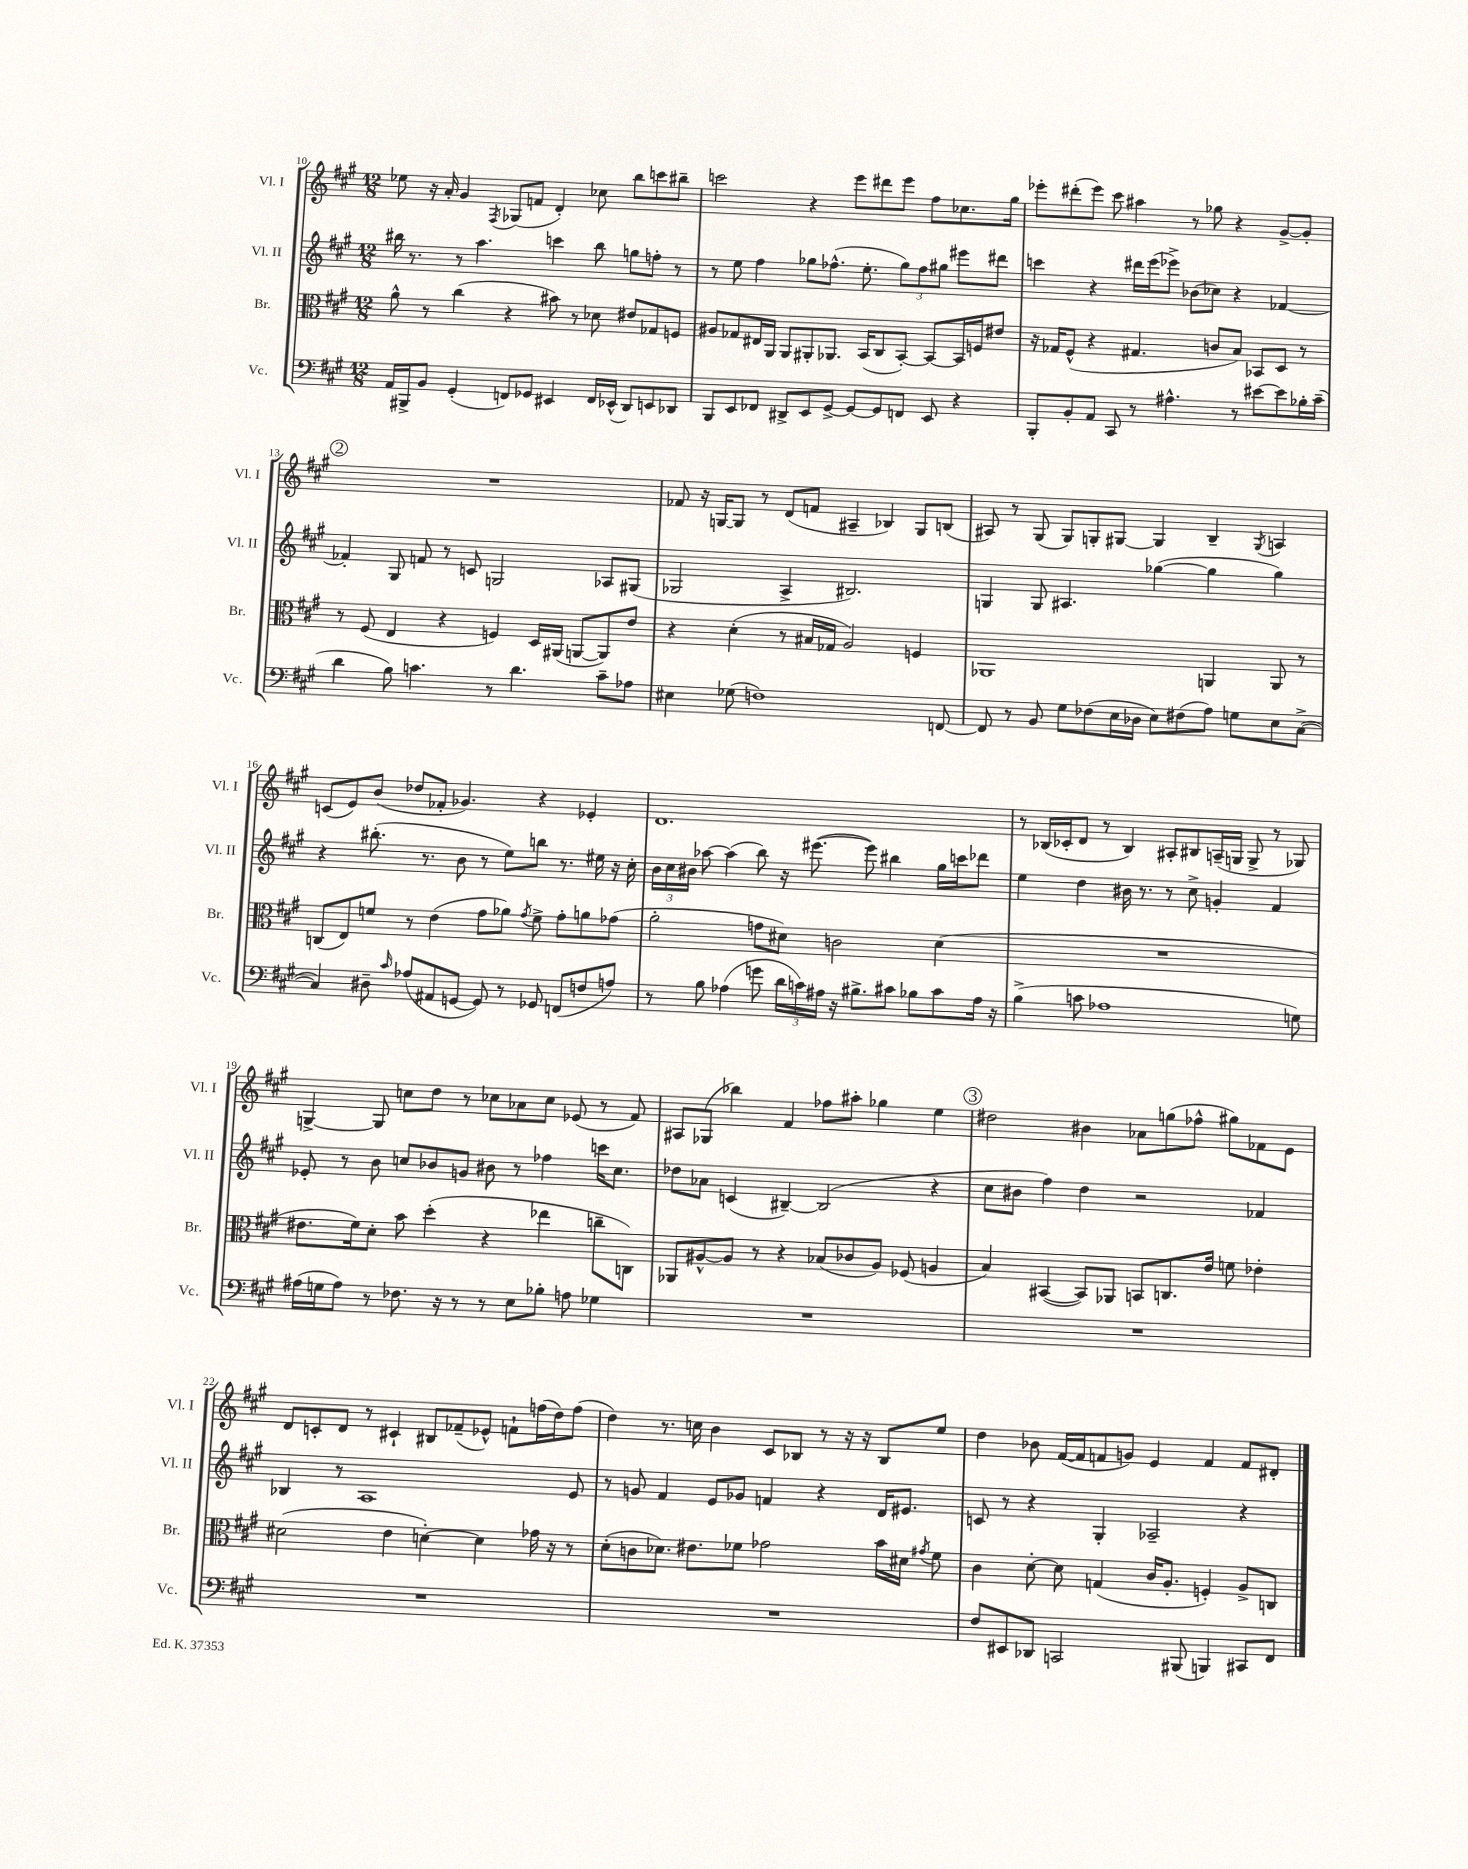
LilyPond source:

<<
\new StaffGroup <<
\new Staff = "s0" \with { instrumentName = "Vl. I" shortInstrumentName = "Vl. I" } {
    \clef treble \key a \major \numericTimeSignature \time 12/8
    \autoBeamOff ees''8 r16 a'16-. gis'4 \acciaccatura { fis8 } ges8[( f'8] d'4-.) ces''8 b''8[ c'''8 bis''8]-- |
    c'''2 r4 e'''8[ dis'''8 e'''8] fis''8[ ces''8. gis''16] |
    ees'''8[-. dis'''8-.( ees'''8]) cis'''8 ais''4 r8 ges''8 r4 gis'8[~-> gis'8]-. |
    \mark \markup { \circle "2" } R1. |
    fes'8 r16 g16[~ g8] r8 d'8[( f'8] ais4-- bes4) g8[ b8]( |
    ais8) r8 gis8( gis8[) g8-. gis8]~ gis4 b4-- \acciaccatura { gis8 } a4 |
    c'8[( e'8) b'8]( des''8[ fes'8]-. ges'4.) r4 ees'4-. |
    d'1. |
    r8 bes16[( ces'16-. d'8] r8 bes4) ais8[-. bis8 a16--( g16] g8-> r8 ges8) |
    g4~-> g8 c''8[ d''8] r8 ces''8[ aes'8 ces''8] ees'8( r8 fis'8) |
    ais8[ ges8]( bes''4) fis'4 fes''8[ ais''8]-. ges''4 e''4 |
    \mark \markup { \circle "3" } dis''2 bis'4 aes'8[ g''8( fes''8]-^ gis''8[) fes'8 e'8] |
    d'8[ c'8-. d'8] r8 cis'4-! bis8[ fes'8--( ees'8]-^) f'8[-! f''16( d''16) f''8]( |
    d''4) r8. c''16 b'4 cis'8[ bes8] r8 r16 r16 bes8[ e''8] |
    d''4 bes'8 fis'16[~( fis'16 f'8 g'8]) e'4 f'4 f'8[ dis'8]-. \bar "|." |
}
\new Staff = "s1" \with { instrumentName = "Vl. II" shortInstrumentName = "Vl. II" } {
    \clef treble \key a \major \numericTimeSignature \time 12/8
    \autoBeamOff bis''16 r8. r8 a''4. c'''4 bis''8 g''8[ f''8]-. r8 |
    r8 e''8 fis''4 ges''8[ fes''8.]-^( e''8.-. \tuplet 3/2 { ges''8[) fes''8 gis''8] } eis'''8[ dis'''8] |
    c'''4 r4 dis'''16[ e'''16( ees'''8]->) bes'8[( ces''8]) r4 fes'4~ |
    \mark \markup { \circle "2" } fes'4-. gis8 f'8 r8 c'8 g2 aes8[ gis8]( |
    ges2 a4-> bis2.) |
    g4 g8 ais4. ges''4~( ges''4 ges''4) |
    r4 bis''8.-.( r8. b'8 r8 e''8[) b''8] r8. eis''16 r16 cis''16-. |
    \tuplet 3/2 { b'16[ cis''16 bis'16] } aes''8~ aes''4( b''8) r16 eis'''8.~( eis'''8) bis''4 gis''16[ c'''16 des'''8] |
    e''4 d''4 bis'16 r8. r8 cis''8-> g'4-. fis'4 |
    ees'8-. r8 b'8 c''8[ bes'8 g'8] bis'8 r8 fes''4 c'''16[ c''8.] |
    des''8[ aes'8] c'4( bis4~--) bis2( r4 |
    \mark \markup { \circle "3" } cis''8[ bis'8] fis''4) d''4 r2 fes'4 |
    bes4 r8 a1 e'8 |
    r8 g'8 fis'4 e'8[ ges'8] f'4 r4 d'16[ eis'8.] |
    c'8 r8 r4 gis4-. aes2-- r4 \bar "|." |
}
\new Staff = "s2" \with { instrumentName = "Br." shortInstrumentName = "Br." } {
    \clef alto \key a \major \numericTimeSignature \time 12/8
    \autoBeamOff a'8-^ r8 cis''4( r4 bis'8) r8 des'8 eis'8[ ges8 f8] |
    ais8[ ges8 eis16 a,16] a,8[ ais,8-. aes,8.] b,16[( cis8 b,8]~-.) b,8[~ b,16 f16 eis'8] |
    r16 ges16[ fis8]-^( r4 gis4. c'8[ b8]) bes,8[ d8] r8 |
    \mark \markup { \circle "2" } r8 fis8( e4 r4 f4) d16[ ais,16]( a,8[~ a,8) e'8] |
    r4 d'4-.( r8 bis16[ ges16] a2) f4 |
    aes,1 a,4 a,8 r8 |
    c8[( e8) f'8] r8 e'4( gis'8[ aes'8]) \acciaccatura { gis'8 } f'8-> gis'8[-. a'8 ges'8]( |
    a'2-. g'8[ dis'8]) c'2 dis'4( |
    R1. |
    eis'8.[ fis'16) d'8]-. b'8 d''4-.( r4 ees''4 c''8[-- c8]) |
    aes,8[ ais8~-^ ais8] r8 r4 bes8[( ces'8 ais8]) fes8( a4 |
    \mark \markup { \circle "3" } b4) bis,4~( bis,8[) aes,8] b,8[ c8. e'16] f'8 ees'4-. |
    dis'2( e'4 d'4~-.) d'4 ges'16 r16 r8 |
    d'8[-.( c'8 des'8.]) eis'8.[ fes'8] ges'2 b'16[ dis'16] \acciaccatura { gis'8 } fes'8 |
    cis'4 d'8~-. d'8 g4( cis'16[ a8.]-. f4-.) a8[-> c8] \bar "|." |
}
\new Staff = "s3" \with { instrumentName = "Vc." shortInstrumentName = "Vc." } {
    \clef bass \key a \major \numericTimeSignature \time 12/8
    \autoBeamOff a,16[ bis,,16-> b,8] gis,4-.( f,8[) ges,8] eis,4 f,16[ ees,16]-^( d,8[) e,8 des,8] |
    b,,8[ e,8 fes,8] dis,8[-> e,8 gis,8]~-> gis,8[~ gis,8 f,8] e,8 r4 |
    b,,8[-. b,8-. a,8] cis,8 r8 ais4.-^ r8 eis'8[~ eis'8 bes16-. cis'16]--( |
    \mark \markup { \circle "2" } d'4 b8) c'4. r8 d'4. c'8[-- aes8] |
    eis4 ges8( f1) f,8~ |
    f,8 r8 b,8 gis8[ fes8( e16 des16] e8[) fis8( a8]) g8[ e8 cis8]~->( |
    cis4) dis8-- \grace { cis'16 } aes8[( ais,8 g,8]~ g,8) r8 ges,8 f,8[( f8 a8]) |
    r8 b8 aes4( g'8 \tuplet 3/2 { d'16[ c'16) ais16] } r16 bis8.[-> cis'8] bes8[ cis'8 ais16] r16 |
    b4->( c'8 aes1 g8) |
    ais16[( g16 ais8]) r8 fes8. r16 r8 r8 e8[ bes8]-. a8 ges4 |
    R1. |
    \mark \markup { \circle "3" } R1. |
    R1. |
    R1. |
    fis8[ eis,8 des,8] c,2 bis,,8( b,,4) cis,8[ fis,8] \bar "|." |
}
>>
>>
\layout { \context { \Score currentBarNumber = #10 } }
